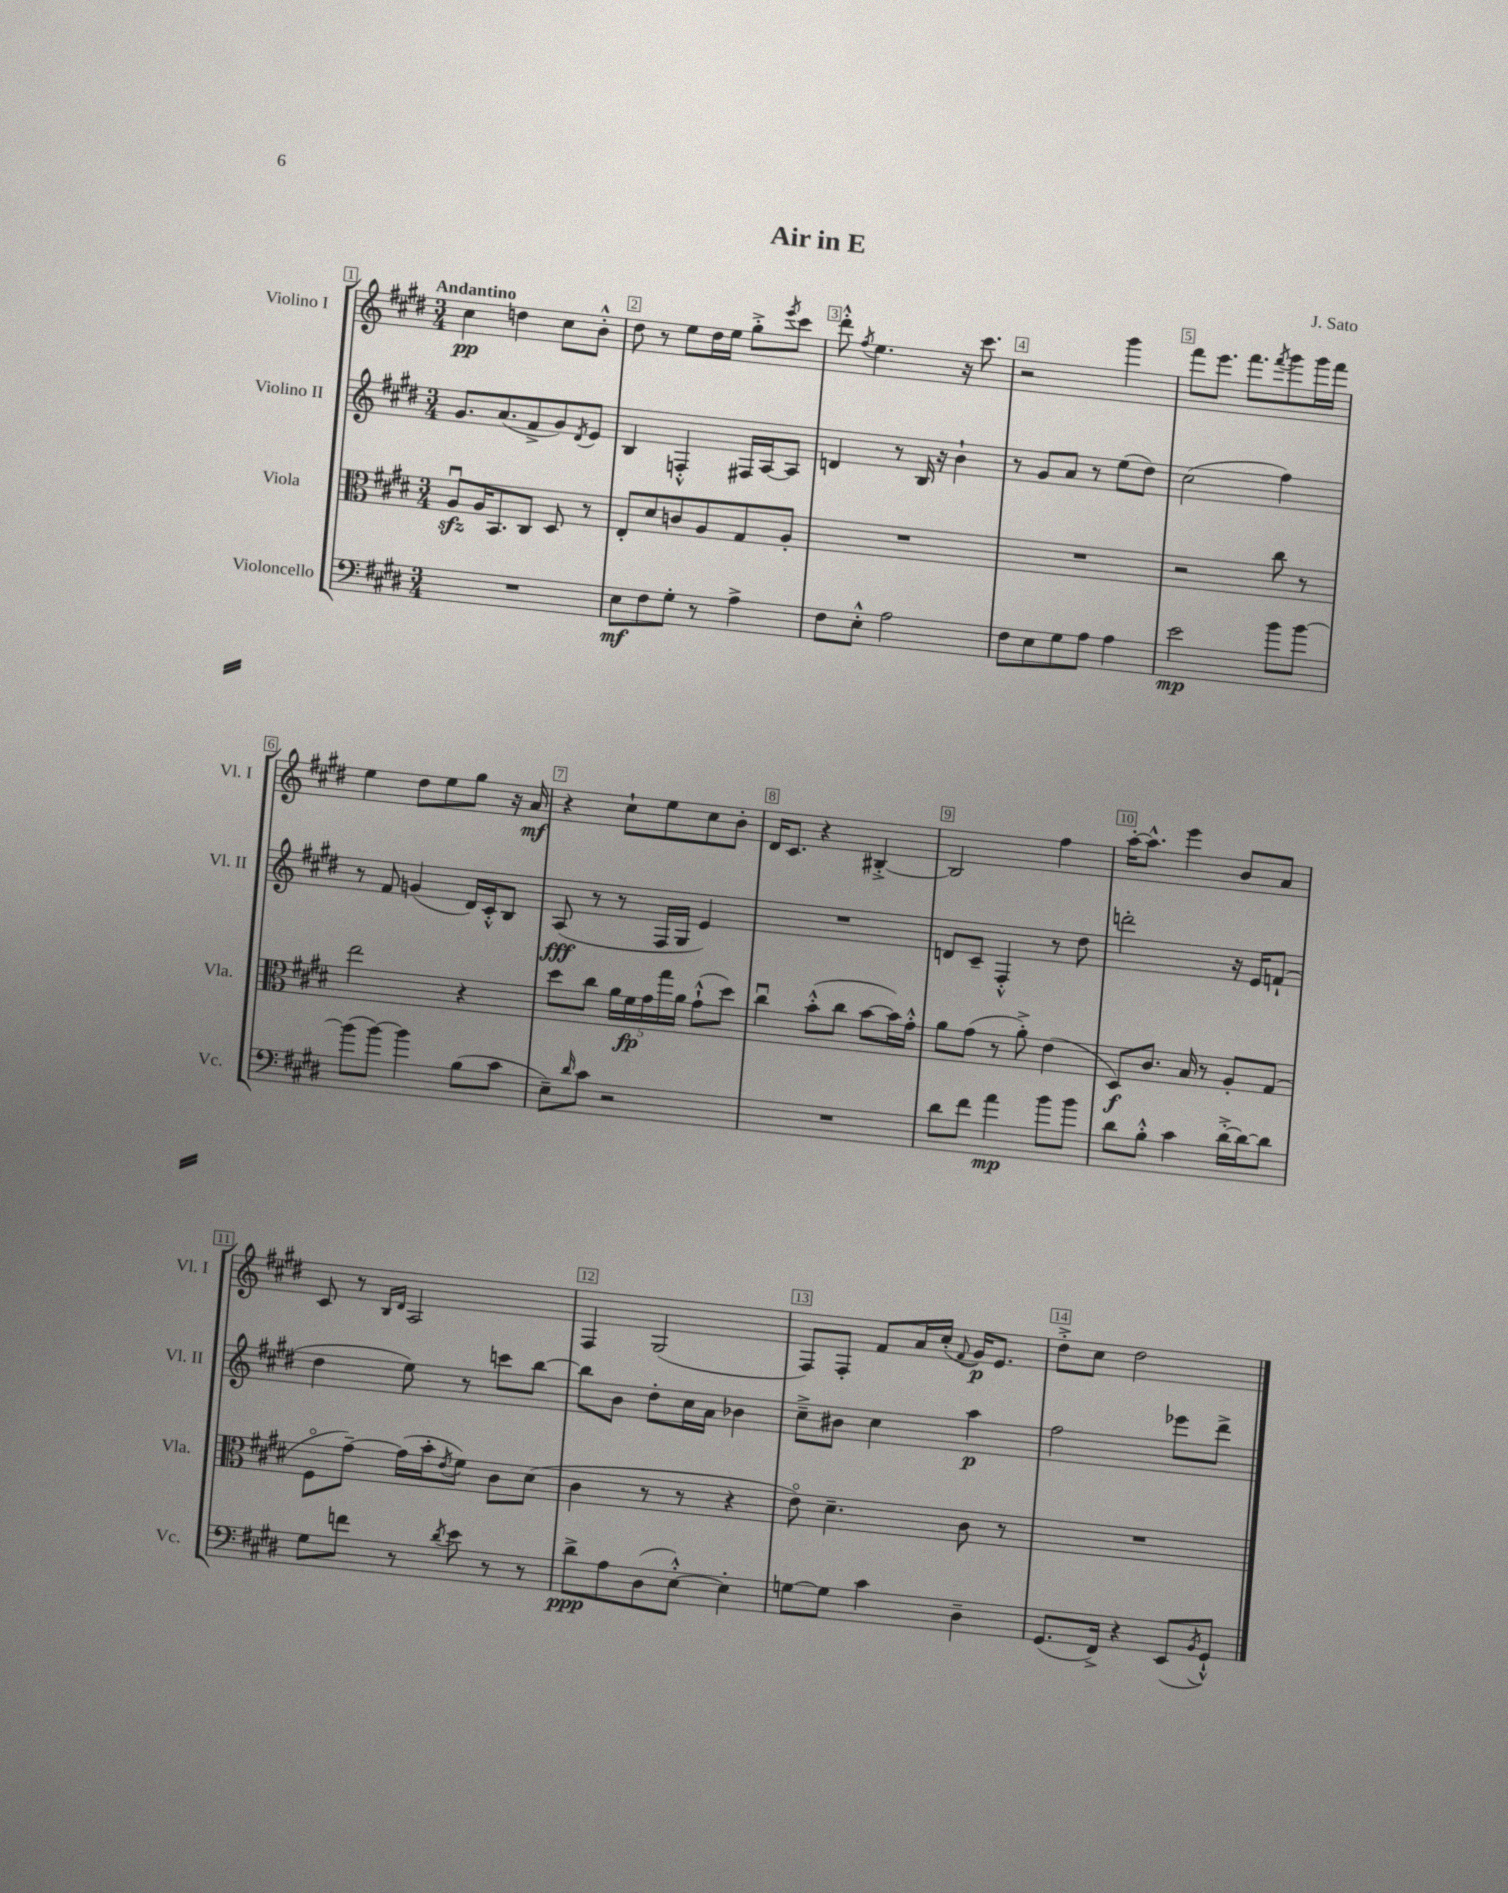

**kern	**dynam	**kern	**dynam	**kern	**dynam	**kern	**dynam
*part4	*part4	*part3	*part3	*part2	*part2	*part1	*part1
*staff4	*staff4	*staff3	*staff3	*staff2	*staff2	*staff1	*staff1
*I"Violoncello	*	*I"Viola	*	*I"Violino II	*	*I"Violino I	*
*I'Vc.	*	*I'Vla.	*	*I'Vl. II	*	*I'Vl. I	*
*clefF4	*	*clefC3	*	*clefG2	*	*clefG2	*
*k[f#c#g#d#]	*	*k[f#c#g#d#]	*	*k[f#c#g#d#]	*	*k[f#c#g#d#]	*
*M3/4	*	*M3/4	*	*M3/4	*	*M3/4	*
=1	=1	=1	=1	=1	=1	=1	=1
!	!	!	!	!	!	!LO:TX:a:B:t=Andantino	!
2.r	.	8Azzu/L	.	8.g#/L	.	4cc#\	pp
.	.	16A/K	.	.	.	.	.
.	.	8.BB/	.	(8.a/	.	.	.
.	.	.	.	.	.	4ddn\	.
.	.	8C#/J	.	8f#^/	.	.	.
.	.	8D#/	.	8g#/)	.	8cc#\L	.
.	.	.	.	8qd#/	.	.	.
.	.	8r	.	8e/J	.	8b'^^\J	.
=2	=2	=2	=2	=2	=2	=2	=2
8E\L	mf	8E'/L	.	4B/	.	8dd#\	.
8F#\	.	8d#/	.	.	.	8r	.
8G#'\J	.	8cn/	.	4Fn'^^/	.	8ee\L	.
8r	.	8A/	.	.	.	16dd#\L	.
.	.	.	.	.	.	16ee\JJ	.
4A^\	.	8G#/	.	16F#X/LL	.	8gg#'^\L	.
.	.	.	.	[16A/J	.	.	.
.	.	.	.	.	.	8qeee/	.
.	.	8A'/J	.	8A/J]	.	8ccc#\J	.
=3	=3	=3	=3	=3	=3	=3	=3
8F#\L	.	2.r	.	4dn/	.	8ddd#'^^\	.
.	.	.	.	.	.	8qff#/	.
8E'^^\J	.	.	.	.	.	4.ee\	.
2A\	.	.	.	8r	.	.	.
.	.	.	.	16B/	.	.	.
.	.	.	.	16r	.	.	.
.	.	.	.	4b`\	.	16r	.
.	.	.	.	.	.	8.ccc#\	.
=4	=4	=4	=4	=4	=4	=4	=4
8F#\L	.	2.r	.	8r	.	2r	.
8E\	.	.	.	8g#/L	.	.	.
8G#\	.	.	.	8a/J	.	.	.
8A\J	.	.	.	8r	.	.	.
4A\	.	.	.	(8ee\L	.	4ggg#\	.
.	.	.	.	8dd#\J)	.	.	.
=5	=5	=5	=5	=5	=5	=5	=5
2e\	mp	2r	.	(2cc#\	.	8fff#\L	.
.	.	.	.	.	.	8.eee\J	.
.	.	.	.	.	.	8.fff#\L	.
.	.	.	.	.	.	8qfff#/	.
8b\L	.	8cc#\	.	4ff#\)	.	8ggg#\	.
[8b\J	.	8r	.	.	.	16ggg#\L	.
.	.	.	.	.	.	16fff#\JJ	.
!!LO:LB:g=z
=6	=6	=6	=6	=6	=6	=6	=6
(8b\L]	.	2ee\	.	8r	.	4ee\	.
[8b\J)	.	.	.	8f#/	.	.	.
4b\]	.	.	.	(4gn/	.	8dd#\L	.
.	.	.	.	.	.	8ee\	.
(8B\L	.	4r	.	16d#/LL)	.	8gg#\J	.
.	.	.	.	16c#'^^/J	.	.	.
8c#\J	.	.	.	8B/J	.	16r	.
.	.	.	.	.	.	16a/	mf
=7	=7	=7	=7	=7	=7	=7	=7
8E~\L)	.	8dd#\L	.	(8A/	fff	4r	.
16qqd#/	.	.	.	.	.	.	.
8c#\J	.	8cc#\J	.	8r	.	.	.
2r	.	20a\LL	.	8r	.	8cc#`\L	.
.	.	20f#\	fp	.	.	.	.
.	.	20g#\	.	.	.	.	.
.	.	.	.	16F#/LL	.	8ee\	.
.	.	20gg#\	.	.	.	.	.
.	.	.	.	16G#/JJ	.	.	.
.	.	20a\JJ	.	.	.	.	.
.	.	(8g#`^^\L	.	4e/)	.	8cc#\	.
.	.	8dd#\J)	.	.	.	8b'\J	.
=8	=8	=8	=8	=8	=8	=8	=8
2.r	.	4cc#u\	.	2.r	.	16d#/KL	.
.	.	.	.	.	.	8.c#/J	.
.	.	(8b'^^\L	.	.	.	4r	.
.	.	8cc#\J	.	.	.	.	.
.	.	[8b\L	.	.	.	[4B#X'^/	.
.	.	16b\L])	.	.	.	.	.
.	.	16g#'^^\JJ	.	.	.	.	.
=9	=9	=9	=9	=9	=9	=9	=9
8d#\L	.	8a\L	.	8dn/L	.	2B#/]	.
8f#\J	.	(8g#\J	.	8c#~/J	.	.	.
4a\	mp	8r	.	4F#'^^/	.	.	.
.	.	8a'^\)	.	.	.	.	.
8b\L	.	(4e\	.	8r	.	4ff#\	.
8b\J	.	.	.	8dd#\	.	.	.
=10	=10	=10	=10	=10	=10	=10	=10
8d#\L	.	8D#/L)	f	2dddn'\	.	[16aa'\KL	.
.	.	.	.	.	.	8.aa^^\J]	.
8B'^^\J	.	8.c#/J	.	.	.	.	.
4c#\	.	.	.	.	.	4eee\	.
.	.	16B/	.	.	.	.	.
.	.	8r	.	.	.	.	.
[16d#'^\LL	.	8A'/L	.	16r	.	8b/L	.
16d#\J_	.	.	.	16e/KL	.	.	.
8d#\J]	.	(8G#/J	.	(8fn`/J	.	8a/J	.
!!LO:LB:g=z
=11	=11	=11	=11	=11	=11	=11	=11
8G#\L	.	8F#\L	.	4dd#\	.	8c#/	.
8fn\J	.	[8g#~\J)	.	.	.	8r	.
.	.	.	.	.	.	16qqB/LL	.
.	.	.	.	.	.	16qqd#/JJ	.
8r	.	(16g#\LL]	.	8ee\)	.	2A/	.
.	.	16b'\J	.	.	.	.	.
8qd#/	.	8qe/	.	.	.	.	.
8e\	.	8f#\J)	.	8r	.	.	.
8r	.	8c#\L	.	8cccn\L	.	.	.
8r	.	(8d#\J	.	[8bb\J	.	.	.
=12	=12	=12	=12	=12	=12	=12	=12
8d#^\L	ppp	4c#\	.	8bb\L]	.	4F#/	.
8A\	.	.	.	8b\J	.	.	.
(8D#\	.	8r	.	8dd#'\L	.	(2G#/	.
[8E'^^\J)	.	8r	.	16cc#\L	.	.	.
.	.	.	.	16a\JJ	.	.	.
4E'\]	.	4r	.	4b-X\	.	.	.
=13	=13	=13	=13	=13	=13	=13	=13
[8Gn\L	.	8e\)	.	8cc#~^\L	.	8F#/L)	.
8G\J]	.	4.d#~\	.	8b#X\J	.	8F#'/J	.
4c#\	.	.	.	4cc#\	.	8f#/L	.
.	.	.	.	.	.	16a/L	.
.	.	.	.	.	.	(16cc#'/JJ	.
.	.	.	.	.	.	8qqf#/	.
4D#~\	.	8c#\	.	4aa\	p	16g#/KL)	p
.	.	.	.	.	.	8.e/J	.
.	.	8r	.	.	.	.	.
=14	=14	=14	=14	=14	=14	=14	=14
(8.GG#/L	.	2.r	.	2ff#\	.	8dd#'^\L	.
.	.	.	.	.	.	8cc#\J	.
16FF#^/Jk)	.	.	.	.	.	.	.
4r	.	.	.	.	.	2dd#\	.
(8EE/L	.	.	.	8eee-X\L	.	.	.
8qBB/	.	.	.	.	.	.	.
8GG#`^^/J)	.	.	.	8ddd#^\J	.	.	.
==	==	==	==	==	==	==	==
*-	*-	*-	*-	*-	*-	*-	*-
